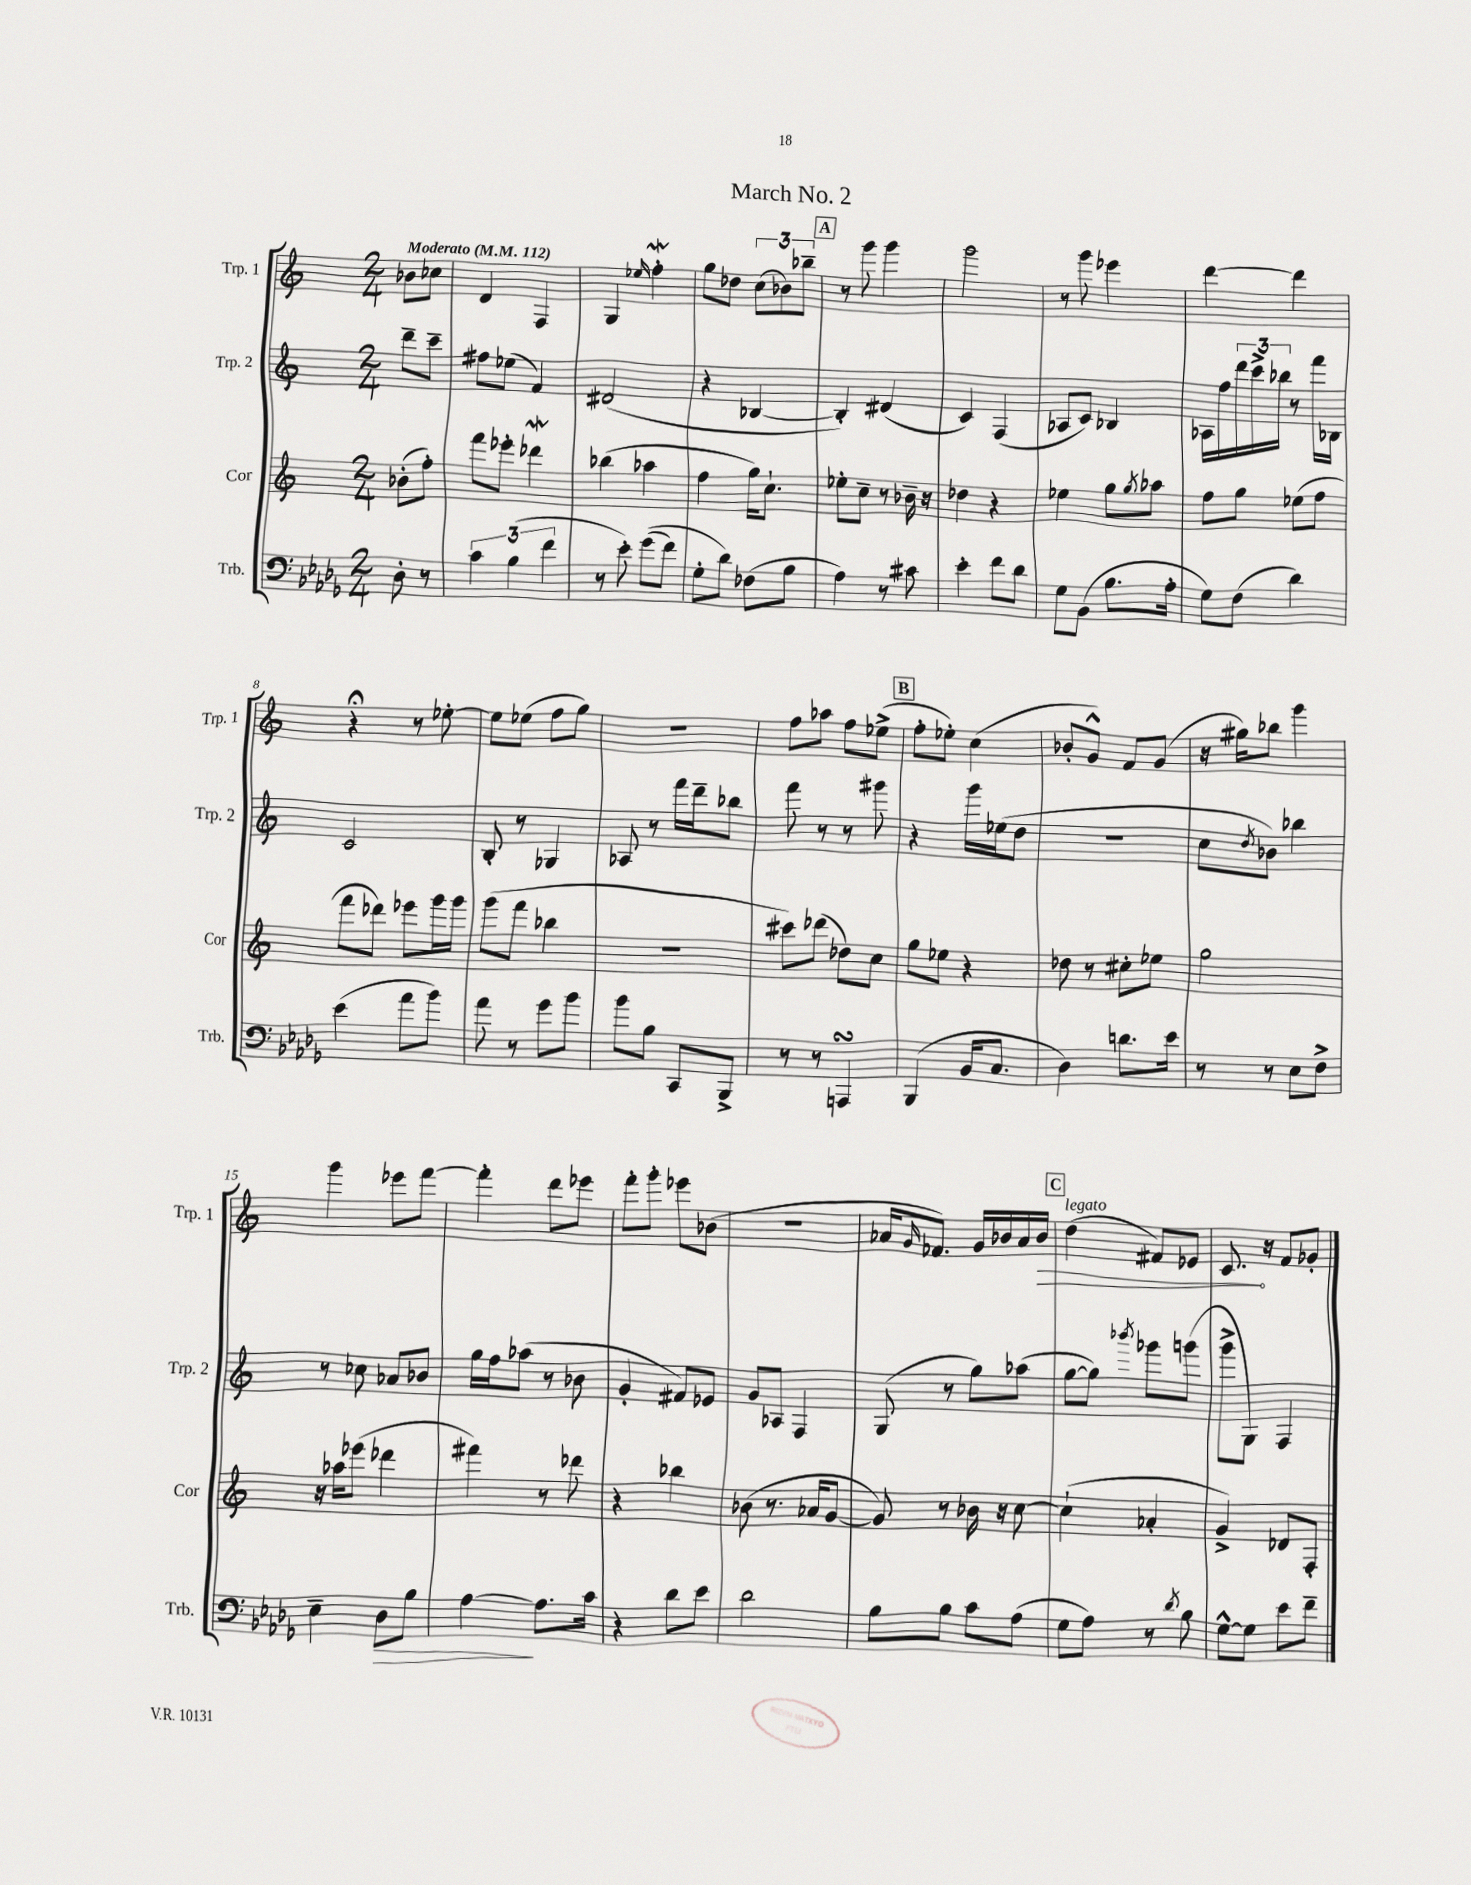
\header { title = "March No. 2" }
<<
\new StaffGroup <<
\new Staff = "s0" \with { instrumentName = "Trp. 1" shortInstrumentName = "Trp. 1" } {
    \clef treble \key c \major \numericTimeSignature \time 2/4 \partial 4 \tempo "Moderato" 4 = 112
    bes'8 ces''8 |
    d'4 f4 |
    g4 \grace { ees''16 } f''4-.\mordent |
    g''8 des''8 \tuplet 3/2 { c''8( bes'8) bes''8-- } |
    \mark \markup { \box "A" } r8 g'''8 g'''4 |
    g'''2 |
    r8 g'''8 ees'''4 |
    d'''4~ d'''4 |
    r4\fermata r8 ees''8~-. |
    ees''8 ees''8( f''8 g''8) |
    R2 |
    f''8 aes''8 f''8 ees''8->( |
    \mark \markup { \box "B" } f''8-. ees''8-.) c''4( |
    bes'8-. g'8-^) f'8 g'8( |
    r16 gis''16) bes''8 g'''4 |
    g'''4 ees'''8 f'''8~ |
    f'''4-. d'''8 ees'''8 |
    f'''8-. g'''8-. ees'''8 bes'8( |
    R2 |
    aes'16 \grace { g'16 } fes'8.) g'16 bes'16 aes'16 \once \override Hairpin.circled-tip = ##t bes'16\> |
    \mark \markup { \box "C" } d''4^\markup { \italic "legato" }( fis'8) ees'8 |
    c'8.\! r16 f'8 ges'8-. \bar "|." |
}
\new Staff = "s1" \with { instrumentName = "Trp. 2" shortInstrumentName = "Trp. 2" } {
    \clef treble \key c \major \numericTimeSignature \time 2/4 \partial 4
    d'''8-- c'''8-- |
    fis''8 ees''8( f'4) |
    dis'2( |
    r4 bes4~ |
    \mark \markup { \box "A" } bes4-.) dis'4( |
    c'4) f4( |
    aes8 c'8) bes4 |
    aes16 f''16 \tuplet 3/2 { d'''16 c'''16-> bes''16 } r8 f'''16 bes16 |
    c'2 |
    b8-. r8 ges4 |
    aes8 r8 f'''16 d'''16-- bes''8 |
    f'''8 r8 r8 gis'''8 |
    \mark \markup { \box "B" } r4 g'''16 ees''16( d''8 |
    R2 |
    c''8 \acciaccatura { d''8 } bes'8) bes''4 |
    r8 ces''8 aes'8 bes'8 |
    g''16 f''16 aes''8( r8 bes'8 |
    g'4-. fis'8) ees'8 |
    g'8 aes8 f4 |
    g8( r8 g''8) aes''8( |
    \mark \markup { \box "C" } g''8~ g''8) \acciaccatura { bes'''8 } ges'''8 g'''8( |
    g'''8-> g8) f4 \bar "|." |
}
\new Staff = "s2" \with { instrumentName = "Cor" shortInstrumentName = "Cor" } {
    \clef treble \key c \major \numericTimeSignature \time 2/4 \partial 4
    bes'8-.( f''8-.) |
    f'''8 ees'''8-. des'''4\mordent |
    bes''4( aes''4 |
    f''4 g''16) c''8.-! |
    \mark \markup { \box "A" } ees''8-. c''8-- r8 bes'16-- r16 |
    des''4 r4 |
    ees''4 g''8 \acciaccatura { g''8 } aes''8 |
    f''8 g''8 ees''8( f''8 |
    f'''8 des'''8) ees'''8 g'''16 g'''16 |
    g'''8( f'''8 bes''4 |
    r2 |
    cis'''8) des'''8( des''8) c''8 |
    \mark \markup { \box "B" } g''8 ees''8 r4 |
    des''8 r8 cis''8-. ees''8 |
    g''2 |
    r16 aes''16 ees'''8( des'''4 |
    fis'''4) r8 des'''8 |
    r4 bes''4 |
    bes'8( r8. aes'16 g'8~ |
    g'8) r8 bes'16 r16 c''8~ |
    \mark \markup { \box "C" } c''4-!( aes'4-. |
    g'4->) des'8 f8-. \bar "|." |
}
\new Staff = "s3" \with { instrumentName = "Trb." shortInstrumentName = "Trb." } {
    \clef bass \key des \major \numericTimeSignature \time 2/4 \partial 4
    des8-. r8 |
    \tuplet 3/2 { c'4 bes4( f'4 } |
    r8 ees'8-.) ges'8(\( f'8) |
    ges8-. des'8\) fes8( bes8 |
    \mark \markup { \box "A" } aes4) r8 cis'8 |
    ees'4-. f'8 des'8 |
    ges8 bes,8( bes8. aes16-. |
    ges8) f8( des'4) |
    ees'4( aes'8 bes'8) |
    aes'8 r8 ges'8 bes'8 |
    bes'8 bes8 c,8 bes,,8-> |
    r8 r8 a,,4\turn |
    \mark \markup { \box "B" } bes,,4( bes,16 c8. |
    des4) d'8. ees'16 |
    r8 r8 ees8 f8-> |
    ees4-- des8\> bes8 |
    aes4~\! aes8. c'16 |
    r4 des'8 ees'8 |
    des'2 |
    bes8 bes8 c'8 aes8( |
    \mark \markup { \box "C" } ges8 aes8) r8 \acciaccatura { des'8 } bes8 |
    ges8~-^ ges8 ees'8 f'8-- \bar "|." |
}
>>
>>
